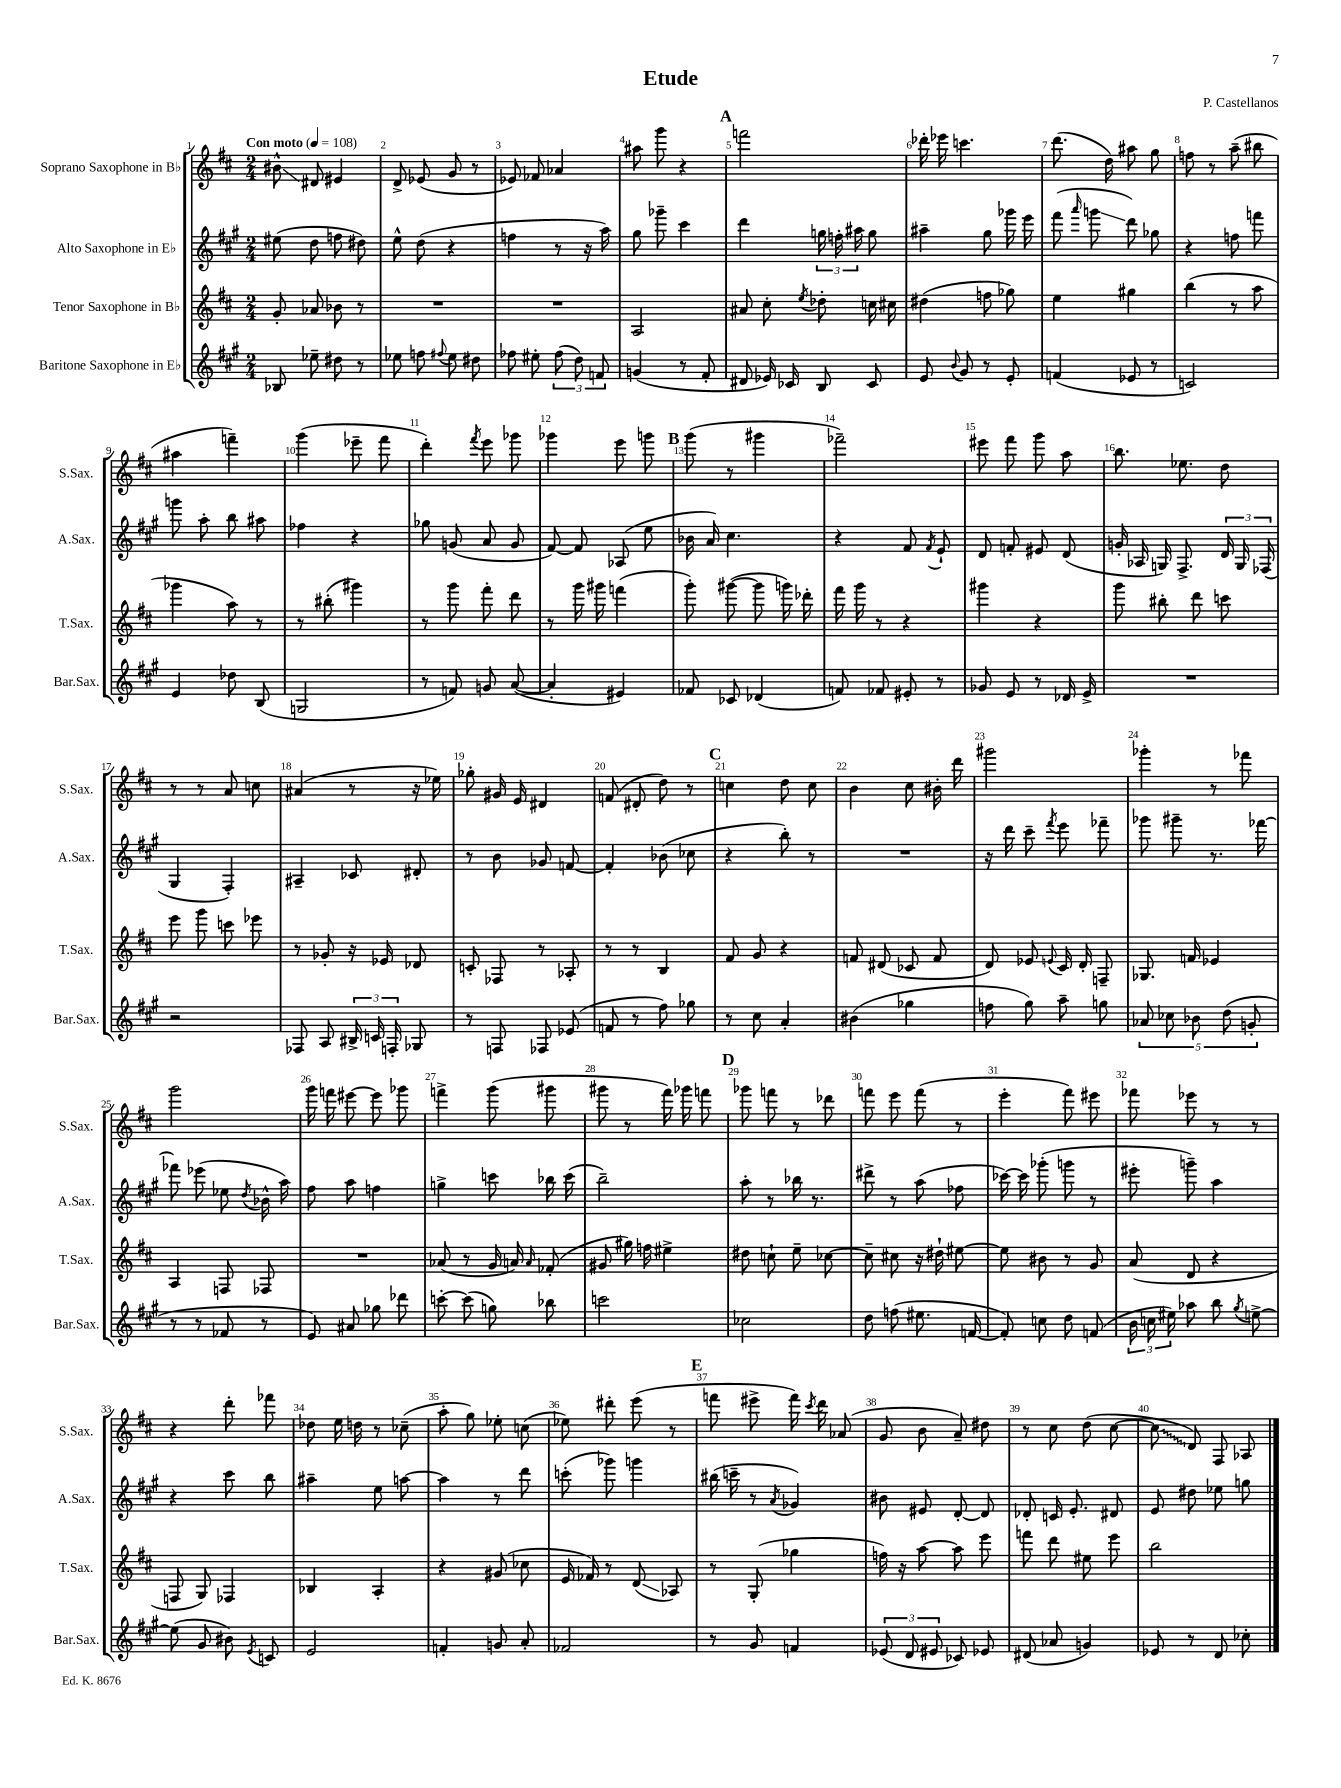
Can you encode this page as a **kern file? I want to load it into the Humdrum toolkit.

**kern	**kern	**kern	**kern
*staff4	*staff3	*staff2	*staff1
*clefG2	*clefG2	*clefG2	*clefG2
*k[f#c#g#]	*k[f#c#]	*k[f#c#g#]	*k[f#c#]
*M2/4	*M2/4	*M2/4	*M2/4
*MM108	*MM108	*MM108	*MM108
8B-	8g'	(8ee#	8b#^^
8ee-~	8a-	8dd	8d#
8dd#	8b-	8ff	4e#
8r	8r	8dd#)	.
=	=	=	=
8ee-	2r	8ee^^	8d^
8ff	.	(8dd	(8e-
8qqff#	.	.	.
8ee-	.	4r	8g
8dd#	.	.	8r
=	=	=	=
8ff-	2r	4ff	8e-)
8ee#'	.	.	8f-
(12ff-	.	8r	4a-
12dd)	.	.	.
.	.	16r	.
12f	.	.	.
.	.	16aa)	.
=	=	=	=
(4g	2A	8gg#	8aa#
.	.	8ggg-~	8ggg
8r	.	4ccc#	4r
8f#'	.	.	.
=	=	=	=
8d#	8a#	4ddd	2fff
16e-)	8cc#'	.	.
16c-	.	.	.
.	8qee	.	.
8B	8dd-'	24gg	.
.	.	24ff'	.
.	.	24aa#	.
8c-	16cc	8gg	.
.	16cc#	.	.
=	=	=	=
8e	(4dd#	4aa#~	16ddd-'
.	.	.	16eee-
8qqb	.	.	.
8g#	.	.	4.ccc
8r	8ff	8gg#	.
8e'	8gg-)	16ggg-	.
.	.	16eee	.
=	=	=	=
(4f	4ee	(8fff#	(8.ddd
.	.	16qqaaa	.
.	.	8ggg	.
.	.	.	16dd)
8e-	4gg#	8ddd)	8aa#
8r	.	8gg-	8gg
=	=	=	=
2c)	(4bb	4r	8ff
.	.	.	8r
.	8r	8ff	(8aa~
.	8aa	8fff	8bb#
=	=	=	=
4e	4ggg-	8ggg	4aa#
.	.	8aa'	.
8dd-	8aa)	8bb	4fff~)
(8B	8r	8aa#	.
=	=	=	=
2G	8r	4ff-	(4ggg
.	(8bb#'	.	.
.	4ggg#)	4r	8eee-~
.	.	.	8fff#
=	=	=	=
8r	8r	8gg-	4ddd')
8f)	8ggg	(8g	.
.	.	.	8qfff#
8g	8fff#'	8a	8eee
([8a	8ddd	8g	8ggg-
=	=	=	=
4a']	8r	[8f#)	4ggg-
.	16ggg	8f#]	.
.	16ggg#	.	.
4e#)	(4fff	(8A-	8eee
.	.	8ee	8ggg
=	=	=	=
8f-	8ggg')	16b-	(8ggg
.	.	16a)	.
8c-	([8ggg#	4.cc#	8r
(4d-	8ggg#]	.	4ggg#
.	16ggg)	.	.
.	16ddd-'	.	.
=	=	=	=
8f)	16fff#	4r	2fff-~)
.	16ggg	.	.
8f-	8r	.	.
8e#'	4r	8f#	.
.	.	8qf#	.
8r	.	8e`	.
=	=	=	=
8g-	4ggg#	8d	8eee#
8e	.	8f'	8fff#
8r	4r	8e#	8ggg
16d-	.	(8d	8aa
16e^	.	.	.
=	=	=	=
2r	8ggg	16g'	8.bb
.	.	16A-	.
.	8bb#'	16G)	.
.	.	8.F#^	8.ee-
.	8ddd	.	.
.	8ccc	24d	8dd
.	.	24G	.
.	.	(24F-	.
=	=	=	=
2r	8eee	4G#	8r
.	8ggg	.	8r
.	8ccc	4F#')	8a
.	8eee-	.	8cc
=	=	=	=
8F-	8r	4A#~	(4a#
8A	8g-'	.	.
24B#^	16r	8c-	8r
24c	.	.	.
.	16e-	.	.
24F'	.	.	.
8G-	8d-	8d#'	16r
.	.	.	16ee-)
=	=	=	=
8r	8c'	8r	8gg-'
8F	8F-	8b	16g#
.	.	.	16e
8F-	8r	8g-	4d#
(8e-	8A-'	[8f	.
=	=	=	=
8f	8r	4f']	(8f
8r	8r	.	8d#'
8ff#)	4B	(8b-	8dd)
8gg-	.	8cc-	8r
=	=	=	=
8r	8f#	4r	4cc
8cc#	8g	.	.
4a'	4r	8bb')	8dd
.	.	8r	8cc
=	=	=	=
(4b#	8f	2r	4b
.	(8d#	.	.
4gg-	8c-	.	8cc#
.	8f	.	16b#'
.	.	.	16ddd
=	=	=	=
8ff	8d)	16r	2ggg#
.	.	16ddd	.
8gg#)	8e-	8ccc#~	.
.	8qqe	8qfff#	.
8aa~	16c#	8eee	.
.	16d'	.	.
8gg	8F~	8fff-~	.
=	=	=	=
10a-	8.G-	8ggg-	4ggg-'
10cc-	.	.	.
.	.	8ggg#~	.
.	16f	.	.
10b-	.	.	.
.	4e-	8.r	8r
(10dd	.	.	.
.	.	.	8fff-
10g'	.	.	.
.	.	[16fff-	.
=	=	=	=
8r	4A	8fff-]	2ggg
8r	.	(8eee-	.
8f-	8F	8ee-	.
.	.	8qdd	.
8r	8F-	16b-^^	.
.	.	16aa)	.
=	=	=	=
8e)	2r	8ff#	16ggg
.	.	.	16fff
8a#	.	8aa	[8eee#
8gg-	.	4ff	8eee#]
8ddd-	.	.	8ggg-
=	=	=	=
[8ccc'	(8a-	4gg^	4fff^
(8ccc]	8r	.	.
8gg)	16g	8ccc	(8ggg
.	16a)	.	.
.	16qqa	.	.
8bb-	(8f-'	16bb-	8ggg#
.	.	(16ccc	.
=	=	=	=
2ccc	8g#	2bb~)	8ggg#
.	16gg#)	.	8r
.	16ff	.	.
.	4ee#^	.	16fff#)
.	.	.	16ggg-
.	.	.	8fff
=	=	=	=
2cc-	8dd#	8aa'	8ggg-
.	8cc`	8r	8fff
.	8ee~	16bb-	8r
.	.	8.r	.
.	[8cc-	.	8ddd-
=	=	=	=
8dd	8cc-~]	8ddd#^	8fff
(8ff	8cc#	8r	8eee
8.ee#	16r	(8aa	(8fff
.	16dd#`	.	.
.	[8ee#	8ff-	8r
[16f	.	.	.
=	=	=	=
8f'])	8ee#]	[16ccc-)	4eee'
.	.	16ccc-]	.
8cc	8b#	(8ggg-'	.
8dd	8r	8ggg	8fff#)
(8f	8g	8r	8eee#
=	=	=	=
24b	(8a	8eee#'	8fff-
24cc	.	.	.
24ee#)	.	.	.
8aa-	8d	8ggg~)	8eee-
8bb	4r	4aa	8r
8qgg#	.	.	.
[8ee^	.	.	8r
=	=	=	=
(8ee]	8F	4r	4r
8g#	8G)	.	.
8b#)	4F-	8ccc#	8ddd'
8qe	.	.	.
8c	.	8bb	8fff-
=	=	=	=
2e	4B-	4aa#~	8dd-
.	.	.	16ee
.	.	.	16dd
.	4A'	8ee	8r
.	.	[8aa	(8cc-~
=	=	=	=
4f'	4r	4aa]	8aa'
.	.	.	8gg)
8g	(8g#	8r	8ee-'
8a'	8cc-	8ddd	(8cc
=	=	=	=
2f-	16e	(8ccc'	8ee-)
.	16f-)	.	.
.	8r	8ggg-)	8ddd#'
.	(8d	4ggg	(8eee
.	8A-)	.	8r
=	=	=	=
8r	8r	(16bb#	8fff
.	.	16ccc~	.
8g#	(8G'	8r	8eee#^
.	.	8qa	.
4f	4gg-	4g-)	16fff)
.	.	.	8qccc#
.	.	.	16ddd
.	.	.	(8a-
=	=	=	=
(12e-	16ff)	8b#	8g
.	16r	.	.
12d	.	.	.
.	[8aa	8e#	8b
12e#	.	.	.
8c-)	8aa]	[8d'	8a~)
8e-	8eee	8d]	8dd#
=	=	=	=
(8d#	8fff	8d-'	8r
8a-	8ddd	16c	8cc#
.	.	8.e'	.
4g)	8ee#	.	(8dd
.	8eee	8d#	[8cc#
=	=	=	=
8e-	2bb	8e	8cc#]
8r	.	8dd#	8d)
8d	.	8ee-	8F#
8cc-'	.	8gg	8A-
==	==	==	==
*-	*-	*-	*-
